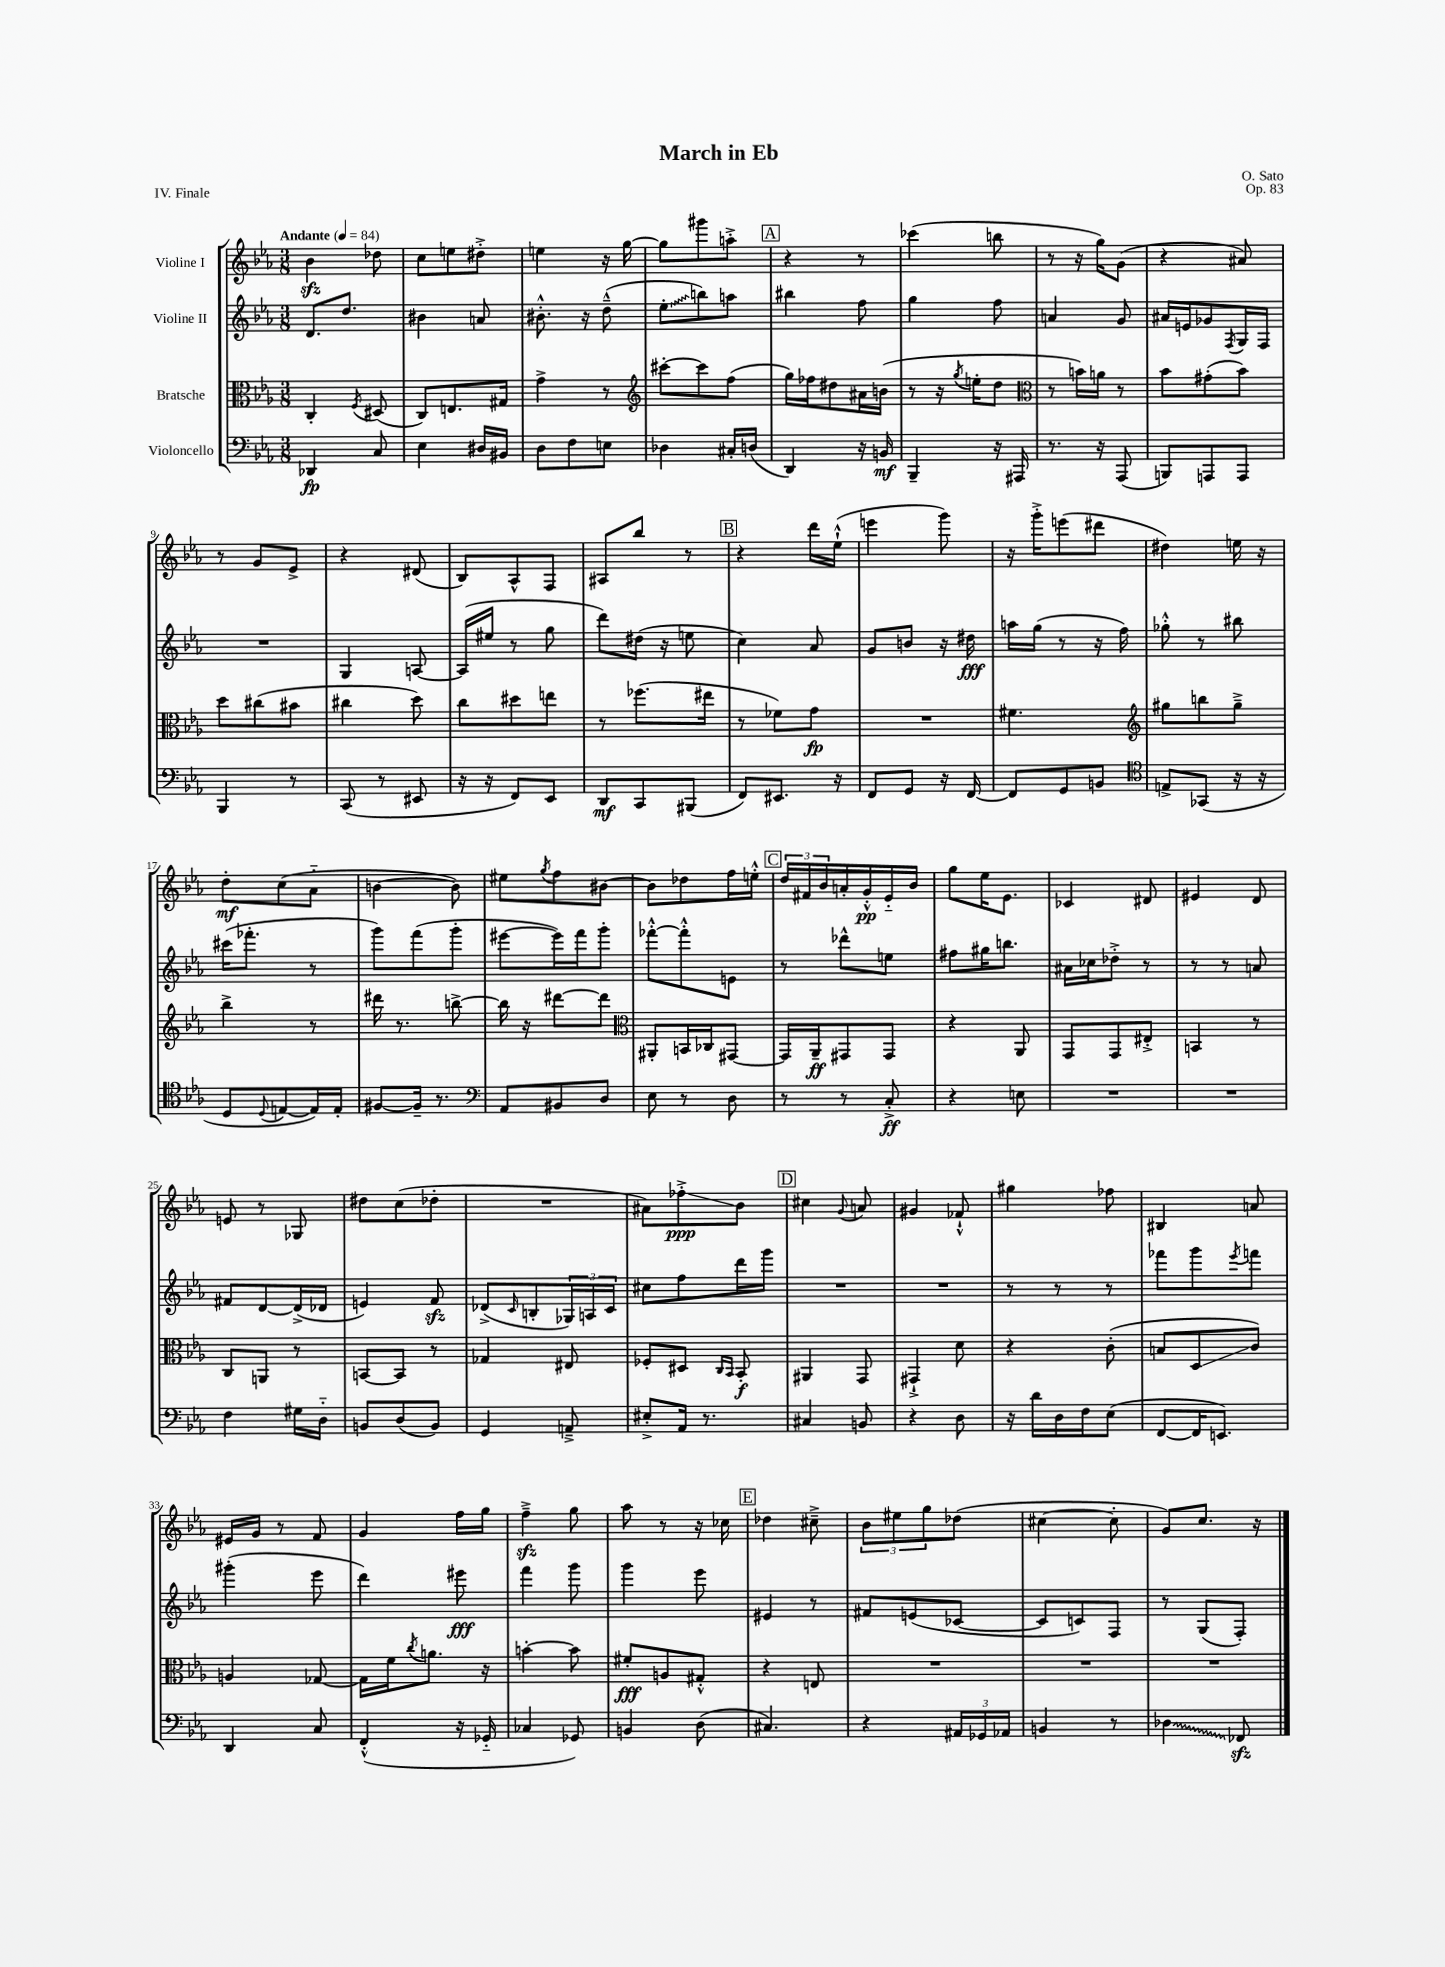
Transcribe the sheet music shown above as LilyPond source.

\header { title = "March in Eb" composer = "O. Sato" opus = "Op. 83" piece = "IV. Finale" }
<<
\new StaffGroup <<
\new Staff = "s0" \with { instrumentName = "Violine I" } {
    \clef treble \key ees \major \numericTimeSignature \time 3/8 \tempo "Andante" 4 = 84
    bes'4\sfz des''8 |
    c''8 e''8 dis''8-.-> |
    e''4 r16 g''16~ |
    g''8 gis'''8 a''8-.-> |
    \mark \markup { \box "A" } r4 r8 |
    ces'''4( b''8 |
    r8 r16 g''16) g'8( |
    r4 ais'8) |
    r8 g'8 ees'8-> |
    r4 dis'8( |
    bes8) aes8-^ f8 |
    ais8 bes''8 r8 |
    \mark \markup { \box "B" } r4 d'''16 ees''16-!-^( |
    e'''4 g'''8) |
    r16 g'''16-.-> e'''8( dis'''8 |
    dis''4) e''16 r16 |
    d''8-.\mf c''8( aes'8-_ |
    b'4~ b'8) |
    eis''8 \acciaccatura { g''8 } f''8 bis'8~ |
    bis'8 des''8 f''16 e''16-.-^ |
    \mark \markup { \box "C" } \tuplet 3/2 { d''16 fis'16 bes'16 } a'16-. g'16-.-^\pp ees'16-_ bes'16 |
    g''8 ees''16 ees'8. |
    ces'4 dis'8 |
    eis'4 d'8 |
    e'8 r8 ges8 |
    dis''8 c''8( des''8-. |
    R4. |
    ais'8) fes''8-.->\glissando\ppp bes'8 |
    \mark \markup { \box "D" } cis''4 \appoggiatura { g'8 } a'8 |
    gis'4 fes'8-!-^ |
    gis''4 fes''8 |
    bis4 a'8 |
    eis'16 g'16 r8 f'8 |
    g'4 f''16 g''16 |
    f''4--->\sfz g''8 |
    aes''8 r8 r16 ces''16 |
    \mark \markup { \box "E" } des''4 cis''8---> |
    \tuplet 3/2 { bes'8 eis''8 g''8 } des''8( |
    cis''4~ cis''8-. |
    g'8) c''8. r16 \bar "|." |
}
\new Staff = "s1" \with { instrumentName = "Violine II" } {
    \clef treble \key ees \major \numericTimeSignature \time 3/8
    d'8. d''8. |
    bis'4 a'8 |
    bis'8.-.-^ r16 d''8---^( |
    \once \override Glissando.style = #'zigzag ees''8-.\glissando b''8) a''8 |
    \mark \markup { \box "A" } bis''4 f''8 |
    g''4 f''8 |
    a'4 g'8 |
    ais'16 e'16 ges'8 \acciaccatura { f8 } g16 f16 |
    R4. |
    g4 a8~ |
    a16( eis''16 r8 g''8 |
    d'''8) dis''16( r16 e''8 |
    \mark \markup { \box "B" } c''4) aes'8 |
    g'8 b'8 r16 dis''16\fff |
    a''16 g''16( r8 r16 f''16) |
    ges''8-.-^ r8 bis''8 |
    cis'''16( fes'''8.-. r8 |
    g'''8) f'''8( g'''8-. |
    eis'''8~ eis'''16) f'''16 g'''8-. |
    fes'''8~-.-^ fes'''8-.-^ e'8 |
    \mark \markup { \box "C" } r8 des'''8-^ e''8 |
    fis''8 gis''16 b''8. |
    ais'16 ces''16 des''8-.-> r8 |
    r8 r8 a'8 |
    fis'8 d'8~ d'16->( des'16 |
    e'4) f'8\sfz |
    des'8->( \grace { c'16 } b8-. \tuplet 3/2 { ges16) a16 c'16 } |
    cis''8 f''8 d'''16 g'''16 |
    \mark \markup { \box "D" } R4. |
    R4. |
    r8 r8 r8 |
    fes'''8 g'''8 \acciaccatura { ees'''8 } f'''8 |
    gis'''4-.( ees'''8 |
    d'''4) eis'''8\fff |
    f'''4 g'''8 |
    g'''4 ees'''8 |
    \mark \markup { \box "E" } eis'4 r8 |
    fis'8 e'8( ces'8~ |
    ces'8 c'8) f8 |
    r8 g8( f8-.) \bar "|." |
}
\new Staff = "s2" \with { instrumentName = "Bratsche" } {
    \clef alto \key ees \major \numericTimeSignature \time 3/8
    c4-. \acciaccatura { f8 } dis8( |
    c8) e8. gis16 |
    g'4-> r8 |
    \clef treble cis'''8~-. cis'''8 f''8( |
    \mark \markup { \box "A" } g''16) fes''16 dis''8 ais'16 b'16( |
    r8 r16 \acciaccatura { g''8 } e''16-. d''8 |
    \clef alto r8 b'16) a'16 r8 |
    bes'8 gis'8-.( bes'8) |
    d''8 cis''8( bis'8 |
    cis''4 d''8) |
    c''8 dis''8 e''8 |
    r8 fes''8.( eis''16 |
    \mark \markup { \box "B" } r8 fes'8) g'8\fp |
    R4. |
    fis'4. |
    \clef treble gis''8 b''8 gis''8---> |
    bes''4-> r8 |
    dis'''16 r8. b''8~-> |
    b''16 r16 dis'''8~ dis'''8 |
    \clef alto ais,8-. b,16 ces16 gis,8~ |
    \mark \markup { \box "C" } gis,16 aes,16--\ff gis,8 gis,8 |
    r4 aes,8 |
    g,8 g,8 eis8-.-> |
    b,4 r8 |
    c8 a,8 r8 |
    b,8~ b,8 r8 |
    ges4 eis8 |
    fes8-. dis8 \grace { c16 bes,16 } bes,8-.\f |
    \mark \markup { \box "D" } ais,4 g,8 |
    gis,4-!-> d'8 |
    r4 c'8-.( |
    b8 d8\glissando c'8) |
    a4 ges8~ |
    ges16 f'16 \acciaccatura { c''8 } a'8. r16 |
    b'4~-. b'8 |
    fis'8-.\fff a8 gis8-.-^ |
    \mark \markup { \box "E" } r4 e8 |
    R4. |
    R4. |
    R4. \bar "|." |
}
\new Staff = "s3" \with { instrumentName = "Violoncello" } {
    \clef bass \key ees \major \numericTimeSignature \time 3/8
    des,4\fp c8 |
    ees4 dis16 bis,16 |
    d8 f8 e8 |
    des4 cis16-. d16( |
    \mark \markup { \box "A" } d,4) r16 b,16\mf |
    bes,,4-- r16 ais,,16 |
    r8. r16 aes,,8( |
    b,,8) a,,8 a,,8 |
    bes,,4 r8 |
    c,8( r8 eis,8 |
    r16 r16 f,8) ees,8 |
    d,8\mf c,8 bis,,8( |
    \mark \markup { \box "B" } f,8) eis,8. r16 |
    f,8 g,8 r16 f,16~ |
    f,8 g,8 b,8 |
    \clef tenor e8-> ges,8( r16 r16 |
    d8 \appoggiatura { d8 } e8~ e16) e16-. |
    fis8~ fis16-- r8. |
    \clef bass aes,8 bis,8 d8 |
    ees8 r8 d8 |
    \mark \markup { \box "C" } r8 r8 c8-.->\ff |
    r4 e8 |
    R4. |
    R4. |
    f4 gis16 d16-_ |
    b,8 d8( b,8) |
    g,4 a,8---> |
    eis8-.-> aes,16 r8. |
    \mark \markup { \box "D" } cis4 b,8 |
    r4 d8 |
    r16 d'16 d16 f16 ees8( |
    f,8~ f,16 e,8.) |
    d,4 c8 |
    f,4-.-^( r16 ges,16-_ |
    ces4 ges,8) |
    b,4 d8( |
    \mark \markup { \box "E" } cis4.) |
    r4 \tuplet 3/2 { ais,16 ges,16 aes,16 } |
    b,4 r8 |
    \once \override Glissando.style = #'zigzag des4\glissando fes,8\sfz \bar "|." |
}
>>
>>
